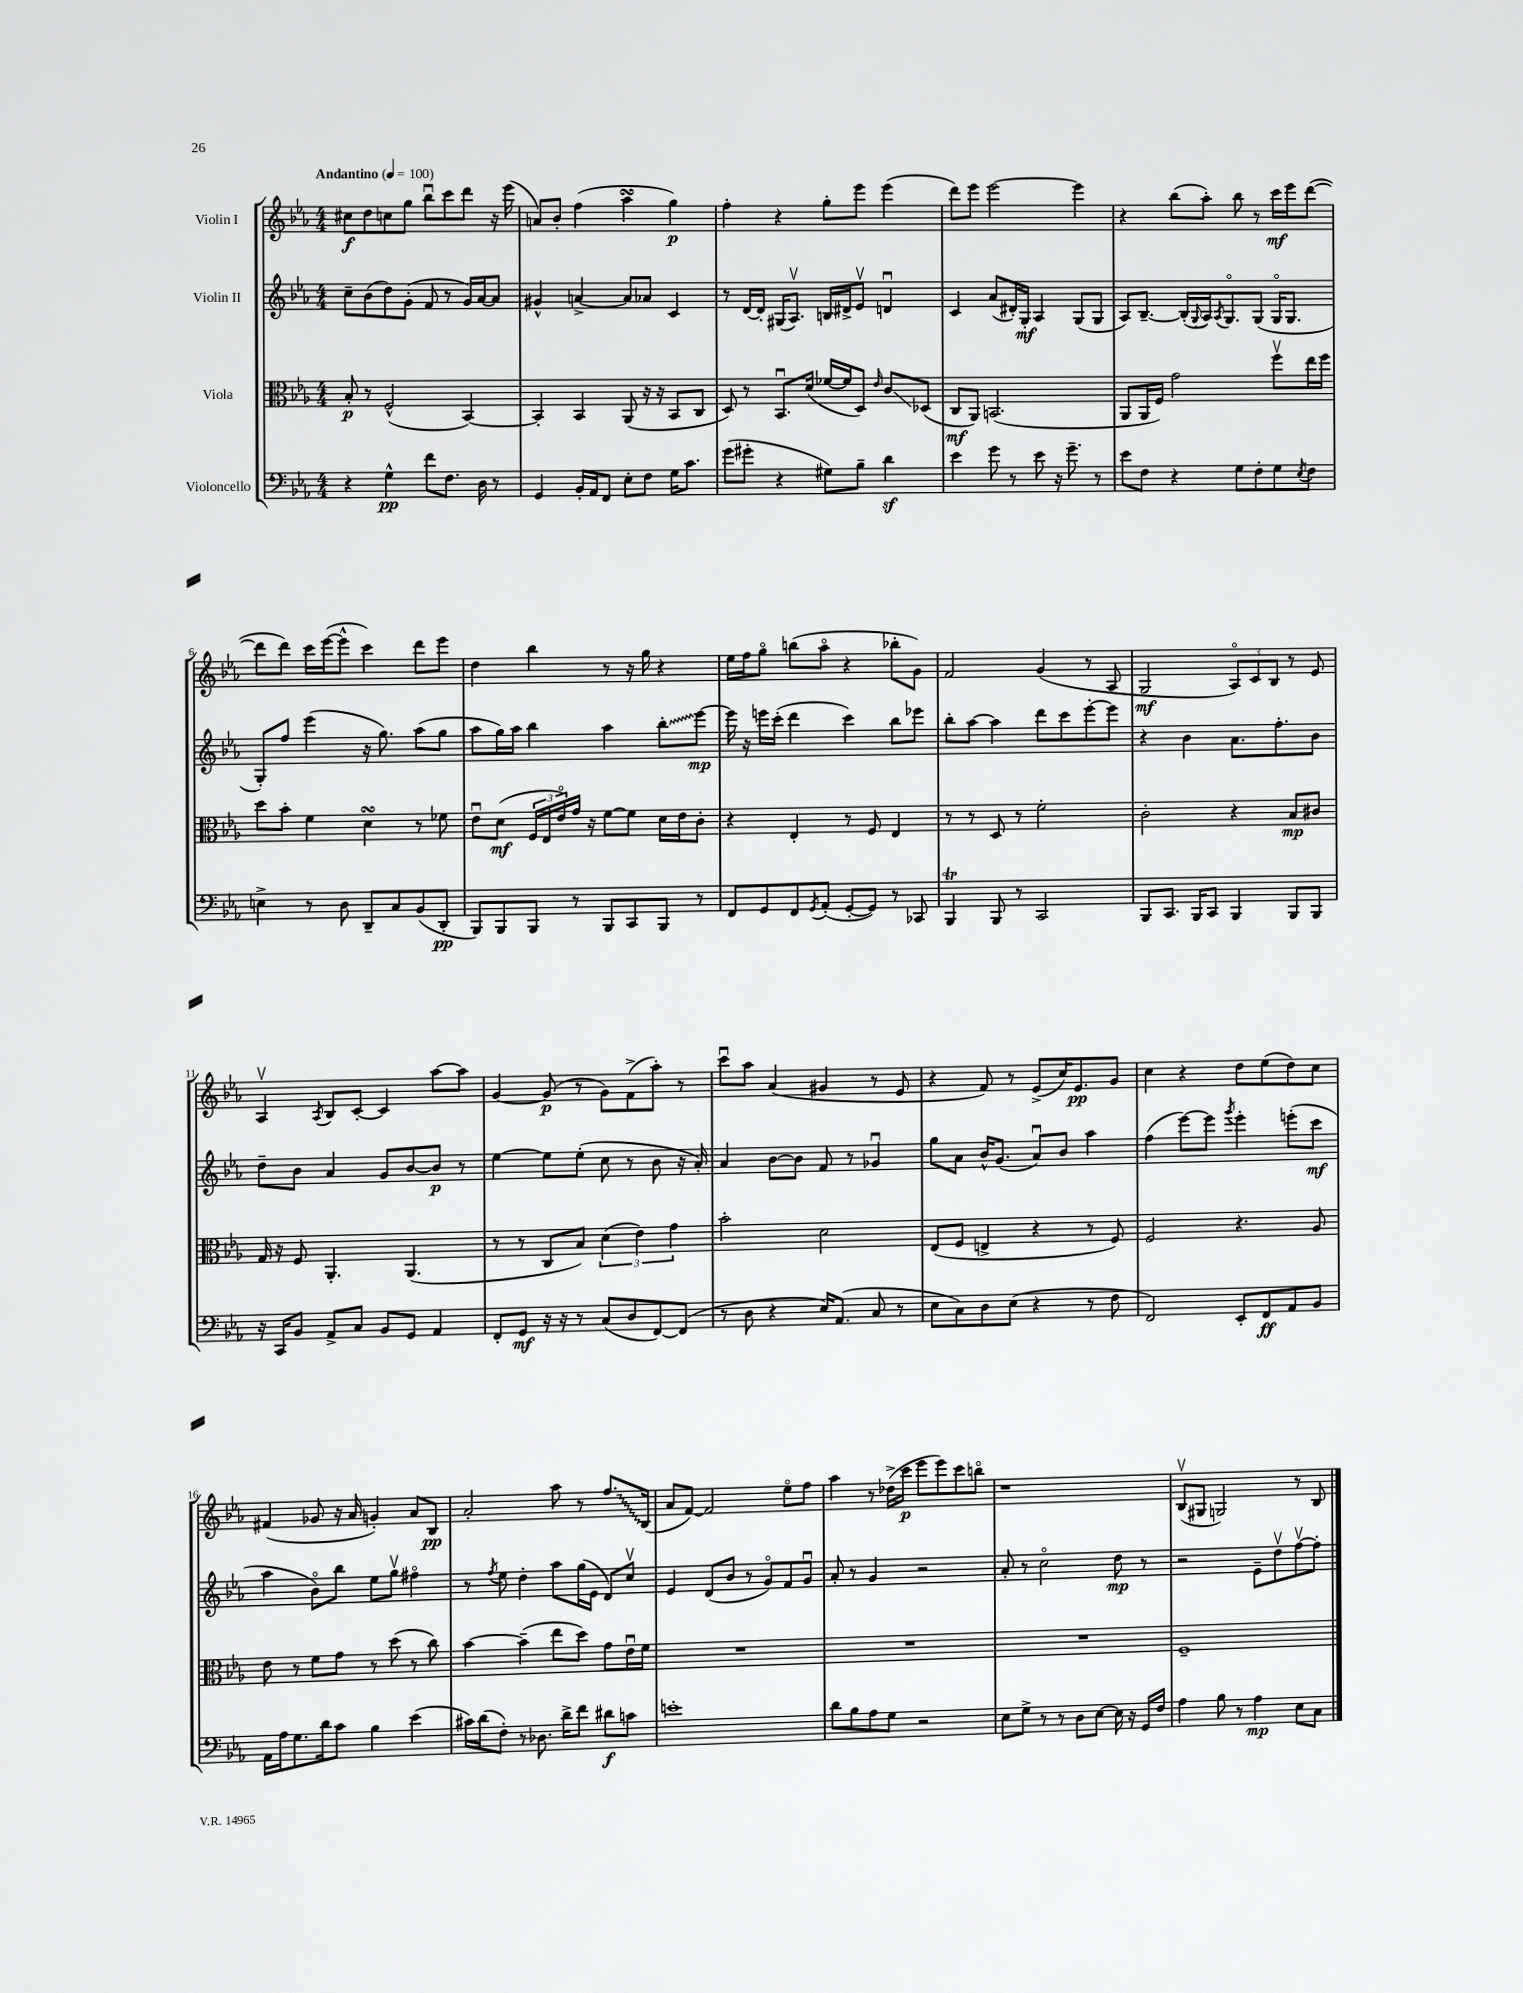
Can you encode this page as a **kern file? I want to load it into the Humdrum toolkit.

**kern	**kern	**kern	**kern
*staff4	*staff3	*staff2	*staff1
*clefF4	*clefC3	*clefG2	*clefG2
*k[b-e-a-]	*k[b-e-a-]	*k[b-e-a-]	*k[b-e-a-]
*M4/4	*M4/4	*M4/4	*M4/4
*MM100	*MM100	*MM100	*MM100
4r	8B-'	8cc~	8cc#
.	8r	(8b-	8dd
4G^^	(2F^^	8dd)	8cc
.	.	(8g'	8gg
8f	.	8f	8bb-u
8.F	.	8r	8ccc
.	[4BB-)	16g)	8ddd
16D	.	[16a-	.
8r	.	8a-]	16r
.	.	.	(16eee-
=	=	=	=
4GG	4BB-']	4g#^^	8a)
.	.	.	8b-'
16BB-'	4BB-	[4a^	(4ff
16AA-	.	.	.
8FF	.	.	.
8E-'	(8AA-	8a]	4aa-
8F	16r	8a-	.
.	16r	.	.
16G	8BB-	4c	4gg)
8.c	.	.	.
.	8C	.	.
=	=	=	=
(8g	8D)	8r	4ff'
8g#'	8r	[16d	.
.	.	16d']	.
4r	8.BB-u	(16G#	4r
.	.	8.A-v)	.
.	(16d	.	.
8G#)	[16f-	16B	8gg'
.	16f-]	16d#^	.
8B-~	8D)	8e-v	8eee-
.	16qqe-	.	.
4d	8c	4du	(4eee-
.	(8D-	.	.
=	=	=	=
4e-	8C	4c	8ddd)
.	8AA-)	.	8eee-
8g	(2.BB	(8a-	[2eee-
8r	.	16d#')	.
.	.	16G'	.
8e-	.	4A-	.
16r	.	.	.
8.g~	.	.	.
.	.	(8G	4eee-]
8r	.	8G	.
=	=	=	=
8e-	8AA-	8A-)	4r
8F	16AA-	[8.B-~	.
.	16F)	.	.
4r	2g	.	(8bb-
.	.	(16B-']	.
.	.	8qqG	.
.	.	16A-)	8aa-')
.	.	8qA-	.
.	.	8.Go	.
8G	.	.	8bb-
8F'	.	(8G	8r
8G	8ffv	16Go	16ccc
.	.	8.G	16eee-
8qE-	.	.	.
8F	16ee-	.	([8ddd
.	16ff	.	.
=	=	=	=
4E^	8dd	8G')	8ddd]
.	8b-'	8ff	8ddd)
8r	4f	(4eee-	16ccc
.	.	.	([16eee-
8D	.	.	8eee-^^]
8DD~	4d	16r	4ccc)
.	.	8.gg)	.
8C	.	.	.
(8BB-	8r	(8aa-	8ddd
8DD'	8f-	8gg	8eee-
=	=	=	=
8BBB-)	8e-u	8aa-	4dd
8BBB-	(8d	16gg)	.
.	.	16aa-	.
8BBB-	24F	4bb-	4bb-
.	24E-	.	.
.	24e-o)	.	.
8r	16g	.	.
.	16r	.	.
8BBB-	[8f	4aa-	8r
8CC	8f]	.	16r
.	.	.	16gg
8BBB-	16d	8bb-'	4r
.	16e-	.	.
8r	8c'	[8eee-	.
=	=	=	=
8FF	4r	16eee-]	16ee-
.	.	16r	16ff
8GG	.	16eee	8ggo
.	.	(16ccc'	.
8FF	4E-'	4ddd	(8bb
8qGG	.	.	.
(8AA-'	.	.	8aa-o
[8GG'	8r	4ccc)	4r
8GG])	8F	.	.
8r	4E-	8bb-	8bb-'
8CC-	.	8eee-	8g)
=	=	=	=
4BBB-	8r	8bb-'	2f
.	8r	[8aa-	.
8BBB-	8D	4aa-]	.
8r	8r	.	.
2CC	2f'	8ddd	(4g
.	.	8ccc	.
.	.	[8eee-'	8r
.	.	8eee-]	8A-
=	=	=	=
8BBB-	2c'	4r	2G
8.CC	.	.	.
.	.	4b-	.
16BBB-	.	.	.
8CC	.	.	.
4BBB-	4r	8.a-	12A-o)
.	.	.	12c
.	.	.	12B-
.	.	8.ff'	.
8BBB-	8B-	.	8r
8BBB-	8c#	8b-	8e-
=	=	=	=
16r	16G	8dd~	4A-v
16CC	16r	.	.
8BB-	8F	8b-	.
.	.	.	8qA-
8AA-^	4.AA-'	4a-	8B-
8C	.	.	[8c'
8BB-	.	8g	4c]
8GG	(4.AA-	[8b-	.
4AA-	.	8b-]	[8aa-
.	.	8r	8aa-]
=	=	=	=
8FF'	8r	[4ee-	[4g
8GG	8r	.	.
16r	8C	8ee-]	(8g]
16r	.	.	.
8r	8B-)	(8ee-'	8r
(8C	(6d	8cc	8g)
8D	.	8r	(8f^
.	6e-)	.	.
[8FF)	.	8b-	8aa-')
.	6g	.	.
(8FF]	.	16r	8r
.	.	16a-')	.
=	=	=	=
8r	2b-'	4a-	8cccu
8D	.	.	8aa-
4r	.	[8b-	(4a-
.	.	8b-]	.
16E-)	2d	8f	4g#
(8.AA-	.	.	.
.	.	8r	.
8C	.	4g-u	8r
8r	.	.	8e-
=	=	=	=
8E-	(8E-	8gg	4r
8C)	8F	8a-	.
8D	4E^	16b-^^	8f)
.	.	(8.g	.
(8E-	.	.	8r
4r	4r	8a-u)	(8e-^
.	.	8b-	16cc)
.	.	.	8.e-
8r	8r	4aa-	.
8F	8F)	.	8g
=	=	=	=
2FF)	2F	(4ff	4cc
.	.	[8eee-)	4r
.	.	8eee-]	.
.	.	8qggg	.
8EE-'	4.r	4eee-'	8dd
8FF	.	.	(8ee-
8AA-	.	(8eee'	8dd)
8BB-	8A-	8ccc	8cc
=	=	=	=
16AA-	8e-	4aa-	(4f#
16A-	.	.	.
8.G	8r	.	.
.	8f	8b-o)	8g-
16d	.	.	.
8c	8g	8bb-	16r
.	.	.	16a-
4B-	8r	8ee-	4g')
.	(8dd	8ggv	.
(4e-	8r	4ff#o	8a-
.	8cc)	.	8B-
=	=	=	=
16c#)	[4b-	8r	2a-'
(16d	.	.	.
.	.	8qff	.
8F')	.	8ee-	.
8r	(4b-~]	4dd'	.
8.D-	.	.	.
.	8ee-	8aa-	8aa-
16d^	.	.	.
8f	8dd)	(16gg	8r
.	.	16e-	.
8d#	8g	8d)	8.ff
8c	16e-u	8ccv	.
.	16f	.	(16B-
=	=	=	=
1e'	1r	4e-	8a-
.	.	.	[8f)
.	.	(8d	2f]
.	.	8b-	.
.	.	8r	.
.	.	8go)	.
.	.	8f	8ee-o
.	.	8gu	8ff
=	=	=	=
8d	1r	8a-'	4aa-
8B-	.	8r	.
8A-	.	4g	8r
8G	.	.	(16dd-^
.	.	.	16ccc
2r	.	2r	8eee-
.	.	.	8eee-)
.	.	.	8ccc
.	.	.	8bbo
=	=	=	=
8E-	1r	8a-'	1r
8G^	.	8r	.
8r	.	2cco	.
8r	.	.	.
8D	.	.	.
[8E-	.	.	.
16E-]	.	8dd	.
16r	.	.	.
16GG	.	8r	.
16F	.	.	.
=	=	=	=
4A-	1F~	2r	(8B-v
.	.	.	8G#
8B-	.	.	2G)
8r	.	.	.
4A-	.	8e-~	.
.	.	8ddv	.
8E-	.	[8ffv	8r
8C	.	8ff']	8B-
==	==	==	==
*-	*-	*-	*-
